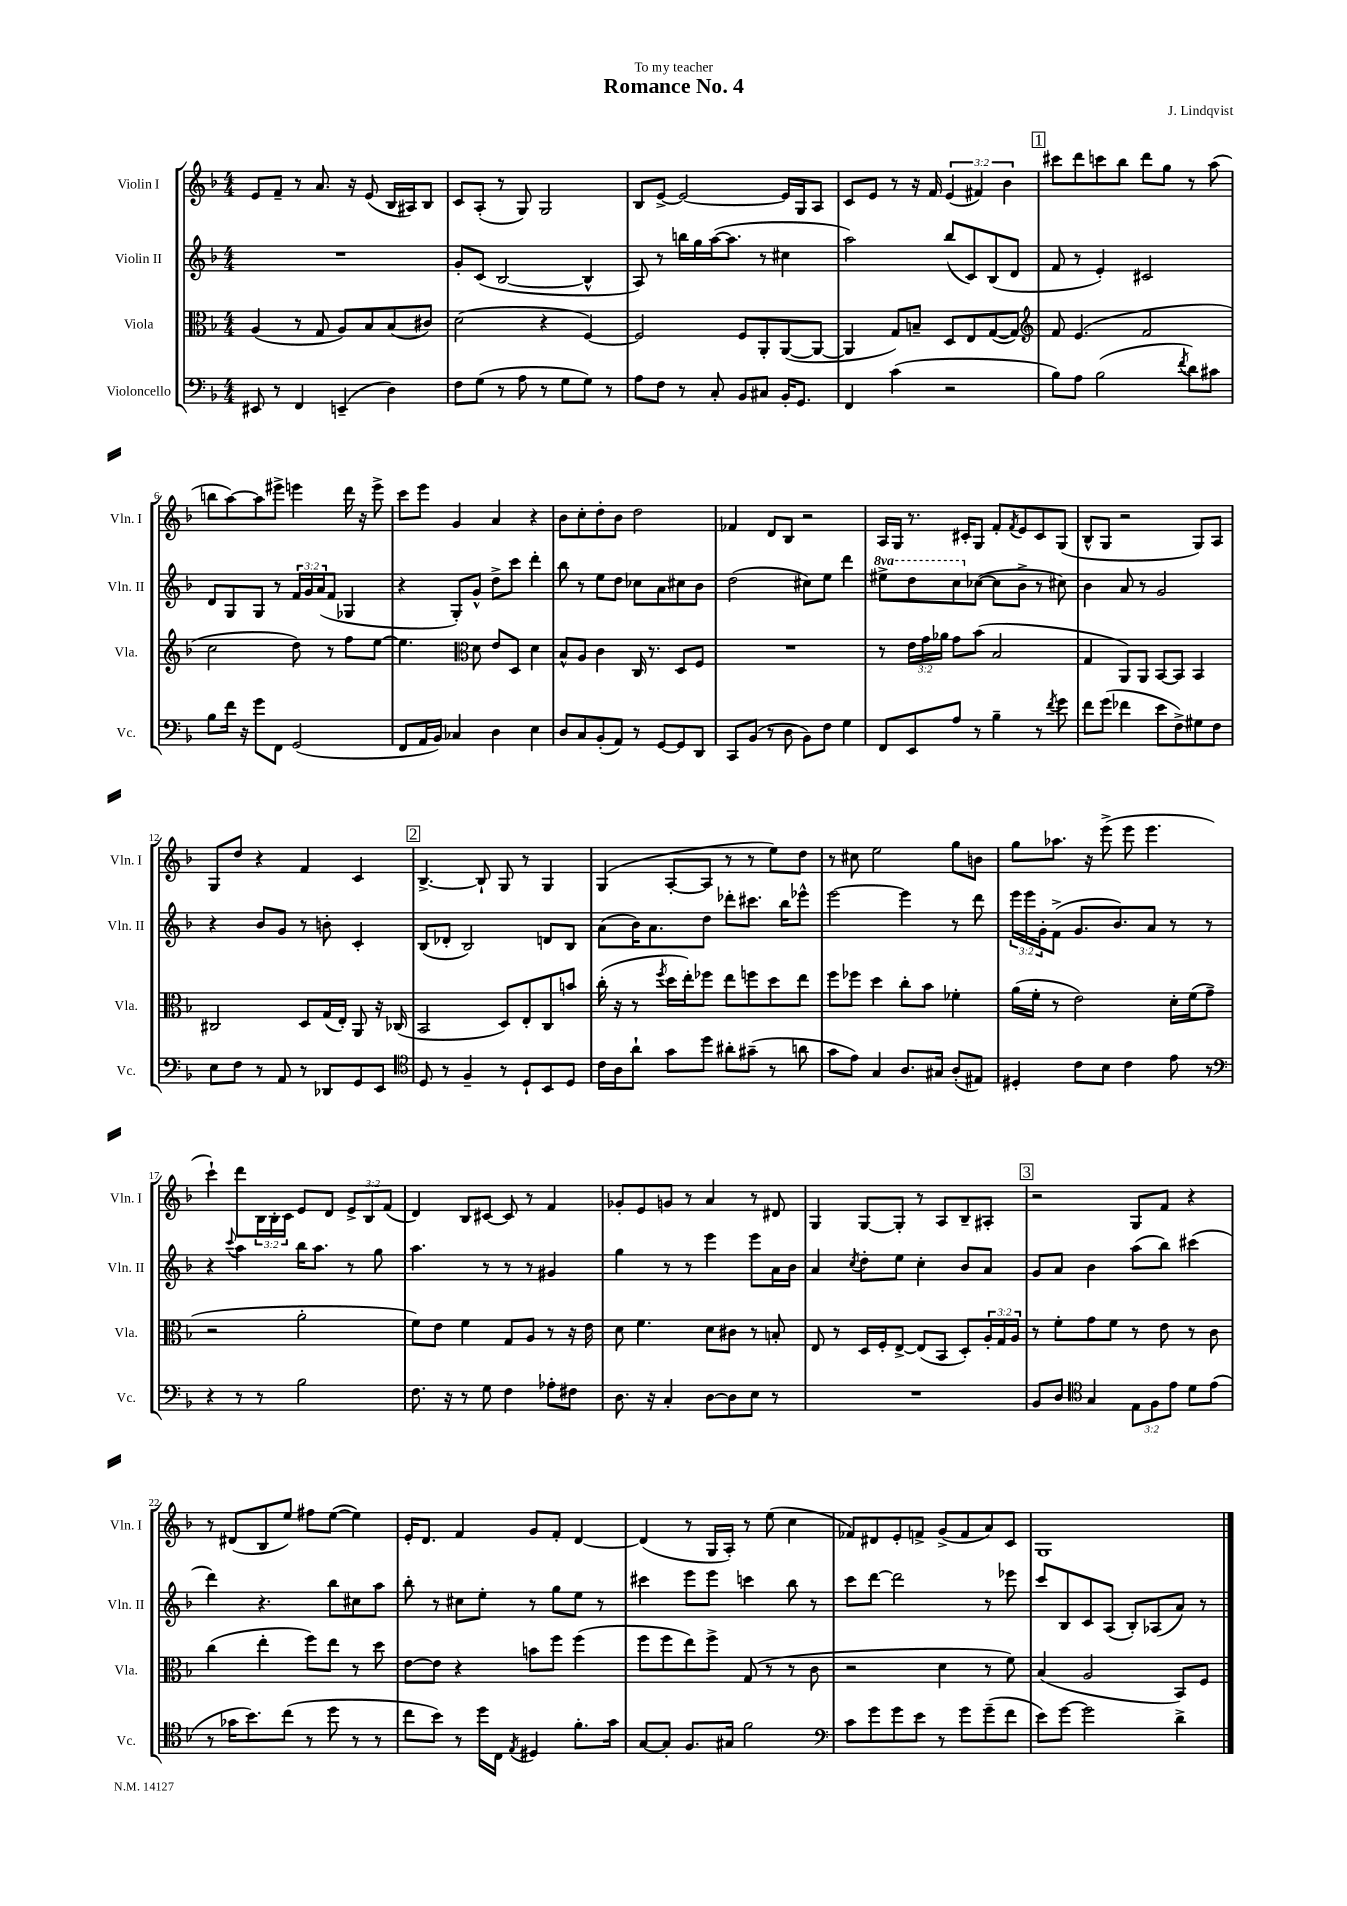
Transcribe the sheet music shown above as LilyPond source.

\header { title = "Romance No. 4" composer = "J. Lindqvist" dedication = "To my teacher" }
<<
\new StaffGroup <<
\new Staff = "s0" \with { instrumentName = "Violin I" shortInstrumentName = "Vln. I" } {
    \clef treble \key f \major \numericTimeSignature \time 4/4 \override Staff.TupletNumber.text = #tuplet-number::calc-fraction-text
    e'8 f'8-- r8 a'8. r16 e'8( bes16 ais16) bes8 |
    c'8 a8-.( r8 g8) g2 |
    bes8 e'8~-> e'2~ e'16 g16 a8 |
    c'8 e'8 r8 r16 f'16 \tuplet 3/2 { e'4( fis'4) bes'4 } |
    \mark \markup { \box "1" } cis'''8 d'''8 c'''8 bes''8 d'''8 g''8 r8 a''8( |
    b''8 a''8~) a''8 eis'''8-> e'''4 d'''16 r16 e'''8-> |
    c'''8 e'''8 g'4 a'4 r4 |
    bes'8 c''8-. d''8-. bes'8 d''2 |
    fes'4 d'8 bes8 r2 |
    a16 g16 r8. cis'16-. g8 f'8-. \acciaccatura { f'8 } e'8 cis'8 g8( |
    bes8-^ g8 r2 g8) a8 |
    g8 d''8 r4 f'4 c'4 |
    \mark \markup { \box "2" } bes4.~-> bes8-! g8 r8 g4 |
    g4( a8~-. a8 r8 r8 e''8) d''8 |
    r8 cis''8 e''2 g''8 b'8 |
    g''8 aes''8. r16 e'''8->( e'''8 e'''4. |
    c'''4-!) d'''8 \tuplet 3/2 { bes16 bes16-. c'16 } e'8 d'8 \tuplet 3/2 { e'8-> bes8 f'8( } |
    d'4) bes8 cis'8~ cis'8 r8 f'4 |
    ges'8-. e'8 g'8 r8 a'4 r8 dis'8 |
    g4 g8~ g8-. r8 a8 bes8-- ais8-. |
    \mark \markup { \box "3" } r2 g8 f'8 r4 |
    r8 dis'8( bes8 e''8) fis''8 e''8~( e''4) |
    e'16-. d'8. f'4 g'8 f'8-. d'4~ |
    d'4( r8 g16 a16-.) r8 e''8( c''4 |
    fes'8) dis'8 e'8-. f'8-> g'8->( f'8 a'8) c'8 |
    g1 \bar "|." |
}
\new Staff = "s1" \with { instrumentName = "Violin II" shortInstrumentName = "Vln. II" } {
    \clef treble \key f \major \numericTimeSignature \time 4/4 \override Staff.TupletNumber.text = #tuplet-number::calc-fraction-text \set Staff.ottavationMarkups = #ottavation-simple-ordinals
    R1 |
    g'8-. c'8( bes2~ bes4-^ |
    a8) r8 b''16 g''16 a''16~( a''8. r8 cis''4 |
    a''2) bes''8( c'8) bes8( d'8 |
    \mark \markup { \box "1" } f'8 r8 e'4-.) cis'2 |
    d'8 g8 g8 r8 \tuplet 3/2 { f'16 g'16 a'16( } f'8 ges4 |
    r4 g8-.) g'8-^ d''8-> c'''8 d'''4-. |
    bes''8 r8 e''8 d''8 ces''8 a'8 cis''8 bes'8 |
    d''2( cis''8) e''8 d'''4 |
    \ottava #1 eis'''8-> d'''8 c'''8 \ottava #0 ces''8~( ces''8 bes'8-> r8 cis''8) |
    bes'4 a'8 r8 g'2 |
    r4 bes'8 g'8 r8 b'8-. c'4-. |
    \mark \markup { \box "2" } bes8( des'8-. bes2) d'8 bes8 |
    a'8( bes'16) a'8. d''8 des'''8-. cis'''8. bes''16 ees'''8-^ |
    e'''2~ e'''4 r8 d'''8 |
    \tuplet 3/2 { e'''16 e'''16 g'16-. } f'8->( g'8. bes'8.) a'8 r8 r8 |
    r4 \appoggiatura { c'''8 } a''4 bes''16 a''8. r8 g''8 |
    a''4. r8 r8 r8 gis'4 |
    g''4 r8 r8 e'''4 e'''8 a'16 bes'16 |
    a'4 \acciaccatura { c''8 } d''8-. e''8 c''4-. bes'8 a'8 |
    \mark \markup { \box "3" } g'8 a'8 bes'4 a''8( bes''8) cis'''4( |
    d'''4) r4. bes''8 cis''8 a''8 |
    bes''8-. r8 cis''8 e''8-. r8 g''8 e''8 r8 |
    cis'''4 e'''8 e'''8 c'''4 bes''8 r8 |
    c'''8 d'''8~ d'''2 r8 ees'''8 |
    c'''8 bes8 c'8 a8( bes8-.) aes8( a'8) r8 \bar "|." |
}
\new Staff = "s2" \with { instrumentName = "Viola" shortInstrumentName = "Vla." } {
    \clef alto \key f \major \numericTimeSignature \time 4/4 \override Staff.TupletNumber.text = #tuplet-number::calc-fraction-text
    a4( r8 g8 a8) bes8 bes8( cis'8) |
    d'2( r4 f4~) |
    f2 f8 a,8-. a,8~( a,8~ |
    a,4 g8) b8-- d8 e8 g8~( g8) |
    \mark \markup { \box "1" } \clef treble f'8 e'4.( f'2 |
    c''2 d''8) r8 f''8 e''8~ |
    e''4. \clef alto d'8 e'8 d8 d'4 |
    bes8-^ a8 c'4 c16 r8. d8 f8 |
    R1 |
    r8 \tuplet 3/2 { e'16 g'16 aes'16 } g'8 bes'8( bes2 |
    g4 a,8) a,8 bes,8~ bes,8 bes,4 |
    cis2 d8 g16( e16-.) a,8 r16 ces16( |
    \mark \markup { \box "2" } bes,2 d8) e8-. c8 b'8 |
    c''16-.( r16 r8 \acciaccatura { f''8 } d''16 e''16-.) fes''8 e''8 f''8 d''8 e''8 |
    f''8 fes''8 d''4 c''8-. bes'8 fes'4-. |
    a'16( f'16-. r8 e'2) d'16-. f'16( g'8-- |
    r2 a'2-. |
    f'8) e'8 f'4 g8 a8 r8 r16 e'16 |
    d'8 f'4. d'8 cis'8 r8 b8-. |
    e8 r8 d16 f16-. e8~-> e8( bes,8 d8-.) \tuplet 3/2 { a16-. g16 a16 } |
    \mark \markup { \box "3" } r8 f'8-. g'8 f'8 r8 e'8 r8 c'8 |
    c''4( e''4-. f''8) e''8 r8 d''8 |
    e'8~ e'8 r4 b'8 f''8 f''4( |
    f''8 f''8 e''8) f''8-> g8( r8 r8 c'8 |
    r2 d'4 r8 f'8) |
    bes4( a2 bes,8) f8 \bar "|." |
}
\new Staff = "s3" \with { instrumentName = "Violoncello" shortInstrumentName = "Vc." } {
    \clef bass \key f \major \numericTimeSignature \time 4/4 \override Staff.TupletNumber.text = #tuplet-number::calc-fraction-text
    eis,8 r8 f,4 e,4--( d4) |
    f8 g8( r8 a8 r8 g8 g8) r8 |
    a8 f8 r8 c8-. bes,8 cis8 bes,16-. g,8. |
    f,4 c'4( r2 |
    \mark \markup { \box "1" } bes8) a8 bes2( \acciaccatura { f'8 } d'8) cis'8 |
    bes8 f'16 r16 g'8 f,8 g,2( |
    f,8 a,16 bes,16) ces4 d4 e4 |
    d8 c8 bes,8-.( a,8) r8 g,8~ g,8 d,8 |
    c,8 bes,8( r8 d8 bes,8) f8 g4 |
    f,8 e,8 a8 r8 bes4-- r8 \acciaccatura { f'8 } g'8 |
    f'8 g'8( fes'4 e'8 f8->) gis8 f8 |
    e8 f8 r8 a,8 r8 des,8 g,8 e,8 |
    \mark \markup { \box "2" } \clef tenor d8 r8 f4-- r8 d8-! bes,8 d8 |
    c'16 a16 a'8-! g'8 d''8 ais'8-. gis'8--( r8 a'8 |
    g'8 e'8) g4 a8. gis16 a8-.( eis8) |
    dis4-. c'8 bes8 c'4 e'8 r8 |
    \clef bass r4 r8 r8 bes2 |
    f8. r16 r8 g8 f4 aes8-. fis8 |
    d8. r16 c4-. d8~ d8 e8 r8 |
    R1 |
    \mark \markup { \box "3" } bes,8 d8 \clef tenor g4 \tuplet 3/2 { e8 f8 e'8 } d'8 e'8( |
    r8 ges'16 bes'8.) c''8( r8 d''8 r8 r8 |
    c''8 bes'8) r8 d''16 c16 \acciaccatura { e8 } dis4 f'8.-. g'16 |
    g8~ g8-. f8. gis16 f'2 |
    \clef bass c'8 g'8 g'8 e'8 r8 g'8 g'8--( f'8 |
    e'8) g'8~ g'2 d'4-> \bar "|." |
}
>>
>>
